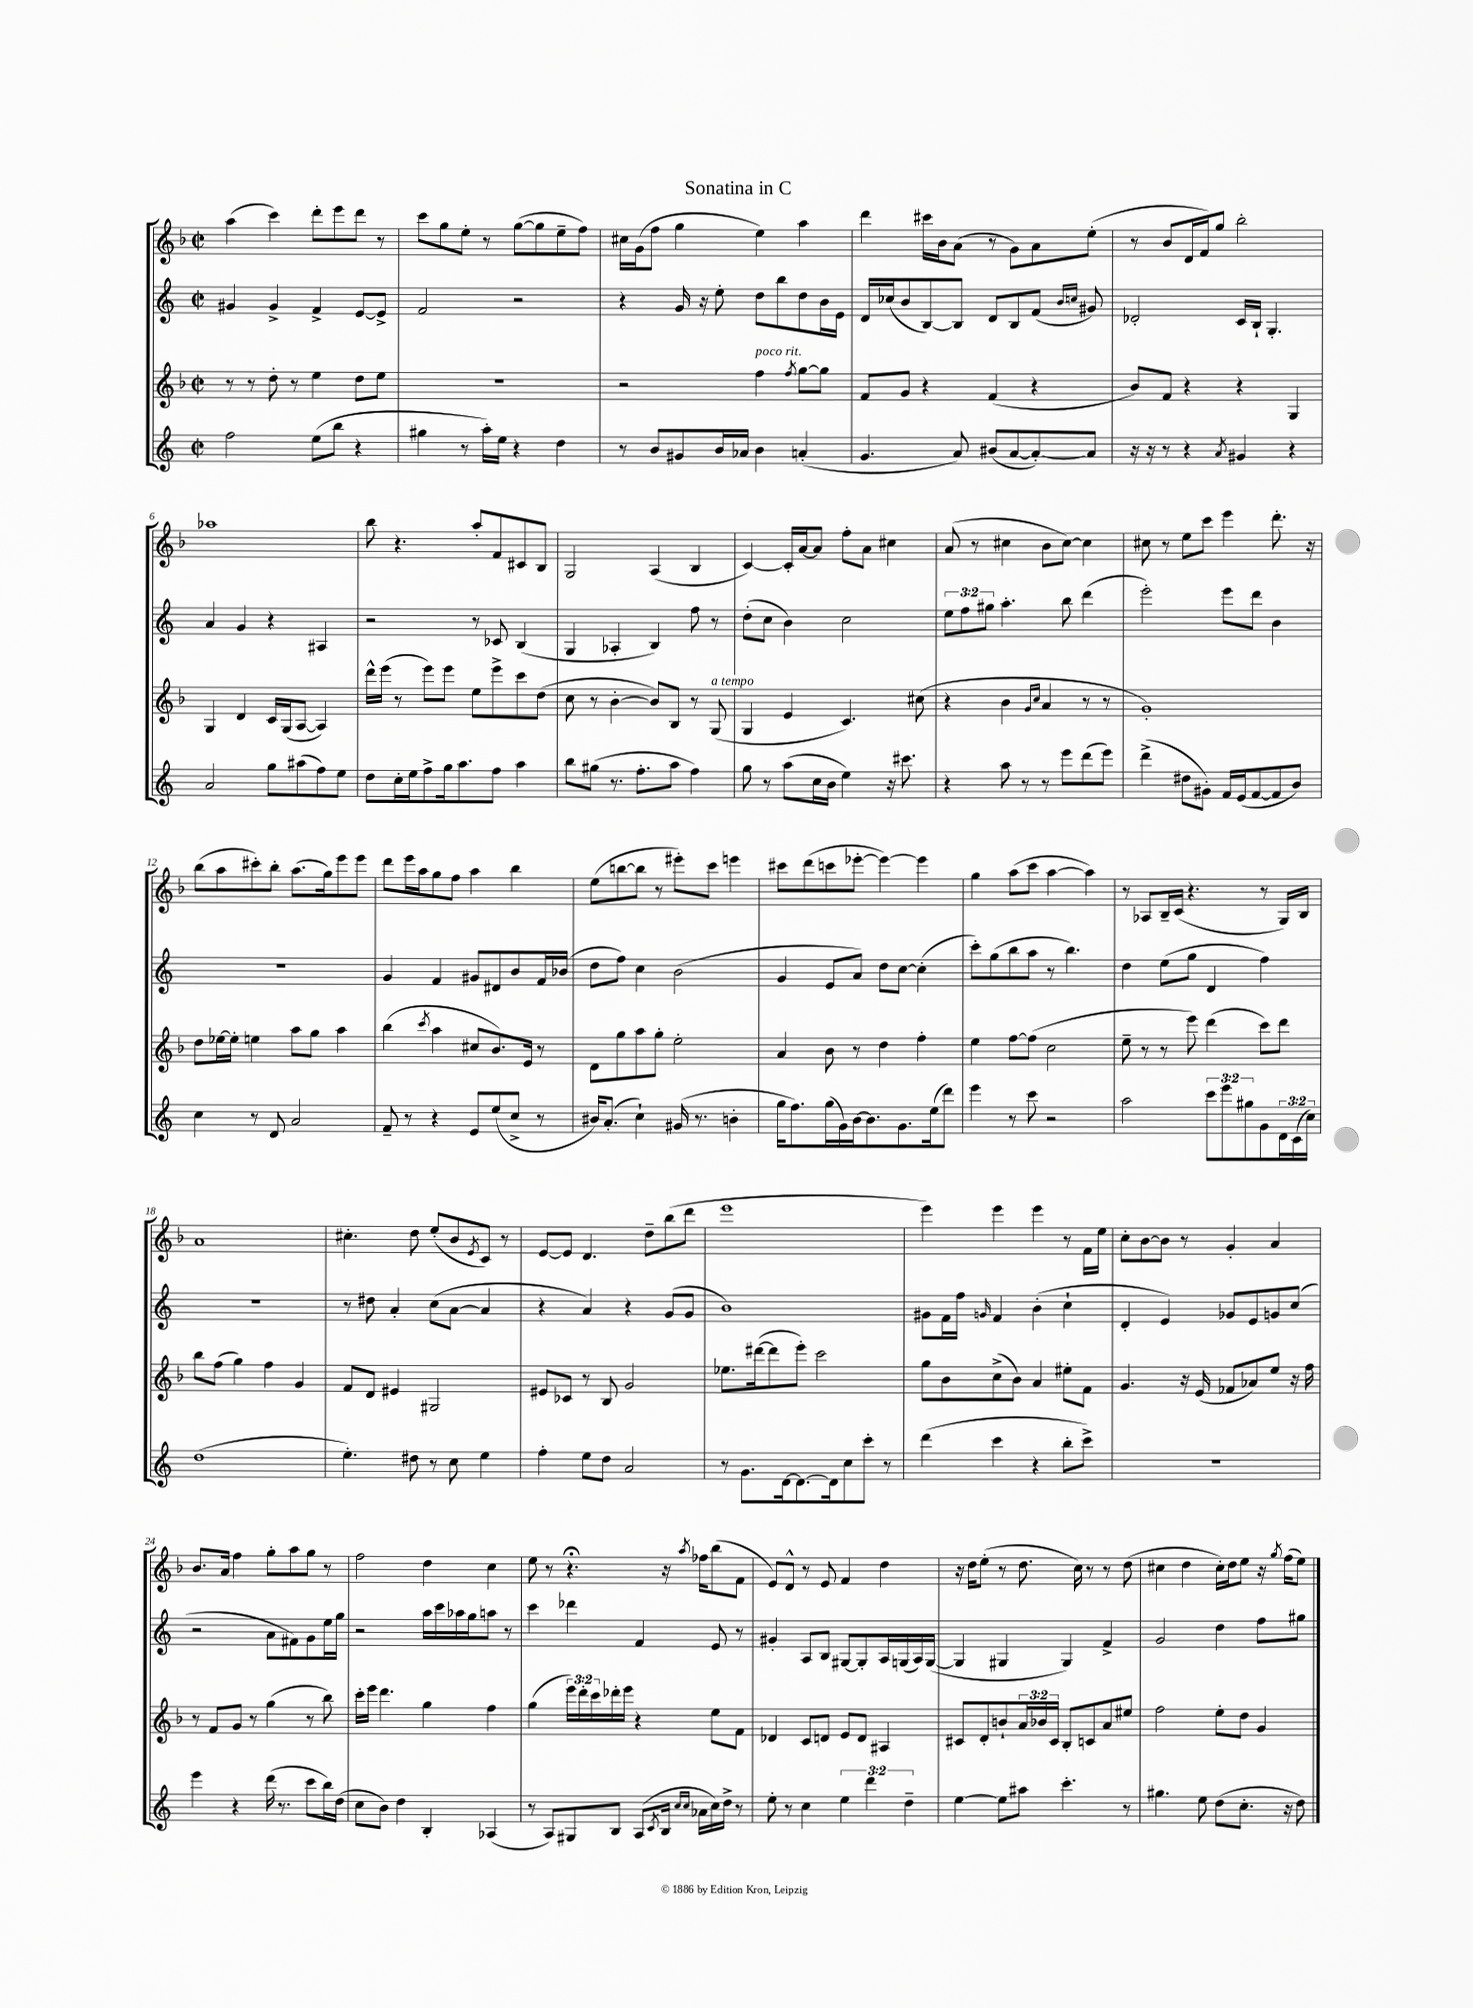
\header { title = "Sonatina in C" }
<<
\new StaffGroup <<
\new Staff = "s0" {
    \clef treble \key f \major \defaultTimeSignature \time 2/2
    a''4( c'''4) d'''8-. e'''8 d'''8 r8 |
    c'''8 g''8 e''8-. r8 g''8~( g''8 e''8-- f''8) |
    cis''16 g'16( f''8 g''4 e''4) a''4 |
    d'''4 cis'''16 bes'16 a'8( r8 g'8) a'8 e''8-.( |
    r8 bes'8 d'16 f'16) g''8 bes''2-. |
    aes''1 |
    bes''8 r4. a''8-. f'8 cis'8 bes8 |
    g2 a4( bes4 |
    c'4~) c'16-. a'16~ a'8 f''8-. a'8 cis''4 |
    a'8( r8 cis''4 bes'8 cis''8~) cis''4 |
    cis''8 r8 e''8 c'''8 e'''4 d'''8.-. r16 |
    bes''8( a''8 cis'''8-.) bes''8-. a''8.( g''16) e'''8 e'''8 |
    d'''8 e'''16 a''16 g''8 f''8 a''4 bes''4 |
    e''8( b''8~ b''8 r8 eis'''8-.) c'''8 e'''4 |
    cis'''8 d'''8( c'''8 ees'''8~-. ees'''4~) ees'''4 |
    g''4 a''8( c'''8 a''4~ a''4) |
    r8 aes8 bes16-- c'16( r4. r8 g16) bes16 |
    a'1 |
    cis''4.-. d''8 e''8-.( bes'8 \acciaccatura { e'8 } c'8) r8 |
    e'8~ e'8 d'4. d''8-- bes''8( d'''8 |
    e'''1 |
    e'''4) e'''4 e'''4 r8 f'16 e''16 |
    c''8-. bes'8~ bes'8 r8 g'4-. a'4 |
    bes'8. a'16 f''4 g''8-. a''8 g''8 r8 |
    f''2 d''4 c''4 |
    e''8 r8 r4.\fermata r16 \acciaccatura { a''8 } fes''16 bes''8( f'8 |
    e'8) d'8-^ r8 e'8 f'4 d''4 |
    r16 d''16 e''8-.( r8 d''8. c''16) r8 r8 d''8( |
    cis''4 d''4 cis''16-.) d''16 e''8 r16 \acciaccatura { g''8 } f''16( e''8) \bar "|." |
}
\new Staff = "s1" {
    \clef treble \key c \major \defaultTimeSignature \time 2/2 \override Staff.TupletNumber.text = #tuplet-number::calc-fraction-text
    gis'4 gis'4-> f'4-> e'8~ e'8-> |
    f'2 r2 |
    r4 g'16 r16 e''8-. d''8 b''8 d''8 b'16 e'16 |
    d'16 ces''16( b'8 b8~) b8 d'8 b8 f'8( \grace { b'16 c''16 } gis'8) |
    des'2-. c'16 b16-! g4.-. |
    a'4 g'4 r4 ais4 |
    r2 r8 ces'8 b4( |
    g4 aes4-. b4) f''8 r8 |
    d''8-.( c''8 b'4) c''2 |
    \tuplet 3/2 { e''8 f''8 gis''8 } a''4.-. b''8 d'''4( |
    e'''2-.) e'''8 d'''8 b'4 |
    R1 |
    g'4 f'4 gis'8 dis'8 b'8 f'16 bes'16( |
    d''8 f''8) c''4 b'2( |
    g'4 e'8 a'8) d''8 c''8~ c''4-.( |
    c'''8-.) g''8( b''8 a''8 r8 b''4.) |
    d''4 e''8( g''8 d'4 f''4) |
    r1 |
    r8 dis''8 a'4-. c''8( a'8~ a'4 |
    r4 a'4) r4 g'8( g'8 |
    b'1) |
    gis'8 f'16 f''16 \grace { g'16 } f'4 b'4-.( c''4-! |
    d'4-. e'4) ges'8 e'8 g'8 c''8( |
    r2 a'8 fis'8) g'8 e''16 g''16 |
    r2 a''16 c'''16 aes''16 g''16 a''8 r8 |
    c'''4 des'''4 f'4 e'8 r8 |
    gis'4-. a8 b8 gis8~ gis8-. a16 g16( a16) g16~( |
    g4 gis4 gis4) f'4-> |
    g'2 d''4 f''8 gis''8 \bar "|." |
}
\new Staff = "s2" {
    \clef treble \key f \major \defaultTimeSignature \time 2/2 \override Staff.TupletNumber.text = #tuplet-number::calc-fraction-text
    r8 r8 d''8-. r8 e''4 d''8 e''8 |
    R1 |
    r2 f''4^\markup { \italic "poco rit." } \acciaccatura { f''8 } g''8~ g''8 |
    f'8 g'8 r4 f'4( r4 |
    bes'8) f'8 r4 r4 g4 |
    g4 d'4 c'16 g16( a8~ a4) |
    d'''16-^ e'''16( r8 e'''8) e'''8 e''8 e'''8-> c'''8 d''8( |
    c''8 r8 bes'4~-. bes'8) bes8 r8 g8^\markup { \italic "a tempo" }( |
    g4 e'4 c'4.) cis''8( |
    r4 bes'4 \grace { g'16 c''16 } a'4 r8 r8 |
    g'1-.) |
    d''8 ees''16~ ees''16-. e''4 a''8 g''8 a''4 |
    bes''4( \acciaccatura { c'''8 } a''4 cis''8 bes'8.) e'16 r8 |
    d'8 g''8 a''8 g''8-. e''2-. |
    a'4 bes'8 r8 d''4 f''4-. |
    e''4 f''8~ f''8( c''2 |
    e''8-- r8 r8 e'''8) d'''4( c'''8) d'''8 |
    bes''8 f''8( g''4) f''4 g'4 |
    f'8 d'8 eis'4 gis2 |
    eis'8 ces'8 r8 bes8 g'2 |
    ees''8. dis'''16~( dis'''8 e'''8-.) c'''2 |
    g''8 bes'8 c''8->( bes'8) a'4 eis''8-. f'8 |
    g'4. r16 e'16( fes'8 aes'8) e''8 r16 f''16 |
    r8 f'8 g'8 r8 g''4( r8 bes''8) |
    c'''16-. e'''16 d'''4. g''4 f''4 |
    g''4( \tuplet 3/2 { e'''16) d'''16-. c'''16 } des'''16-. e'''16 r4 e''8 f'8 |
    des'4 c'8 d'8 e'8 d'8 ais4 |
    cis'8 d'8-. b'8-! \tuplet 3/2 { a'16 bes'16 cis'16 } bes8-. c'8 a'8 eis''8 |
    f''2 e''8-. d''8 g'4 \bar "|." |
}
\new Staff = "s3" {
    \clef treble \key c \major \defaultTimeSignature \time 2/2 \override Staff.TupletNumber.text = #tuplet-number::calc-fraction-text
    f''2 e''8( b''8 r4 |
    gis''4 r8 a''16-.) e''16 r4 d''4 |
    r8 b'8 gis'8 b'16 aes'16 b'4 a'4-.( |
    g'4. a'8) bis'8( a'8~ a'8~-.) a'8 |
    r16 r16 r8 r4 \acciaccatura { a'8 } gis'4 r4 |
    a'2 g''8 ais''8( f''8) e''8 |
    d''8 c''16-. e''16 f''8-> g''16 a''8. f''8 a''4 |
    b''8 gis''8( r8. f''8.-. a''8 f''4) |
    g''8 r8 a''8( c''16 b'16 e''4) r16 cis'''8. |
    r4 a''8 r8 r8 e'''8 d'''8( e'''8) |
    d'''4->( dis''8 gis'8-.) f'16 e'16( f'8~ f'8 b'8) |
    c''4 r8 d'8 a'2 |
    f'8-- r8 r4 e'8 e''8( c''8-> r8 |
    bis'16) a'8.-.( c''4-!) gis'16( r8. b'4-. |
    g''16 f''8.) g''16( g'16) b'16~ b'8. g'8. e''16( d'''8) |
    e'''4 r8 c'''8 r2 |
    a''2 \tuplet 3/2 { c'''8 e'''8 gis''8 } g'8 \tuplet 3/2 { d'16 c'16( c''16) } |
    d''1( |
    e''4.-.) dis''8 r8 c''8 e''4 |
    f''4-. e''8 d''8 a'2 |
    r8 g'8. d'16~ d'8.~ d'16 c''8 c'''8-. r8 |
    d'''4( c'''4 r4 b''8-. c'''8->) |
    R1 |
    e'''4 r4 d'''16( r8. c'''8 b''16) d''16( |
    c''8 b'8) d''4 b4-. aes4( |
    r8 a8) gis8 b8 a8( \acciaccatura { c'8 } b16 \grace { c''16 c''16 } aes'16 c''16) d''16-> r8 |
    e''8-. r8 c''4 \tuplet 3/2 { e''4 d'''4 d''4-- } |
    e''4~ e''8 ais''8 c'''4.-. r8 |
    gis''4. e''8 d''8( c''8.-. r16 d''8) \bar "|." |
}
>>
>>
